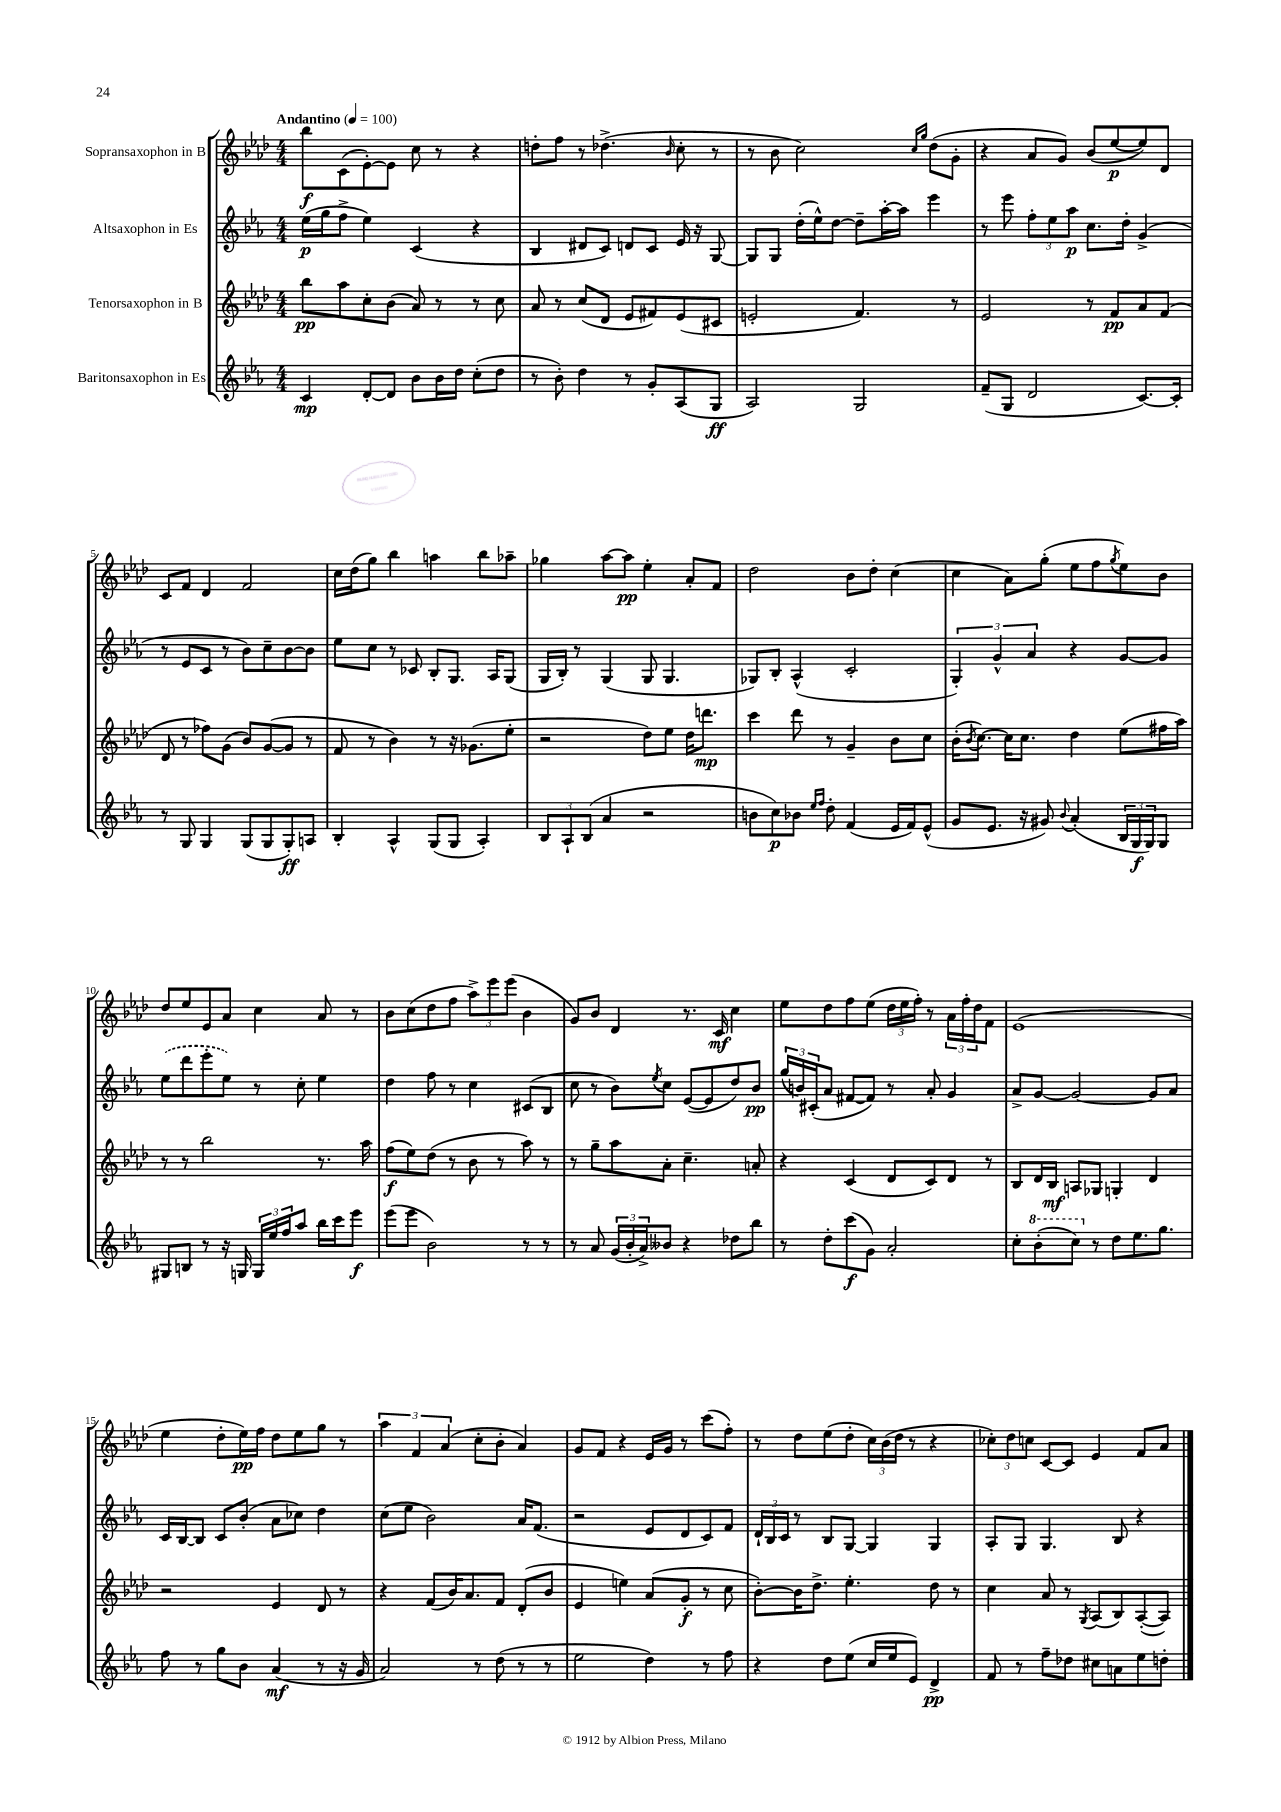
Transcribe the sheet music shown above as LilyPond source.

<<
\new StaffGroup <<
\new Staff = "s0" \with { instrumentName = "Sopransaxophon in B" } {
    \clef treble \key aes \major \numericTimeSignature \time 4/4 \tempo "Andantino" 4 = 100
    bes''8\f c'8( ees'8~-.) ees'8 c''8 r8 r4 |
    d''8-. f''8 r8 des''4.->( \grace { bes'16 } c''8-. r8 |
    r8 bes'8 c''2) \grace { c''16 g''16 } des''8( g'8-. |
    r4 aes'8 g'8) bes'8( ees''8~\p ees''8) des'8 |
    c'8 f'8 des'4 f'2 |
    c''16 des''16( g''8) bes''4 a''4 bes''8 aes''8-- |
    ges''4 aes''8~ aes''8\pp ees''4-. aes'8-. f'8 |
    des''2 bes'8 des''8-. c''4( |
    c''4 aes'8) g''8-.( ees''8 f''8 \acciaccatura { g''8 } ees''8) bes'8 |
    des''8 ees''8 ees'8 aes'8 c''4 aes'8 r8 |
    bes'8 c''8( des''8 f''8 \tuplet 3/2 { aes''8->) ees'''8 ees'''8( } bes'4 |
    g'8) bes'8 des'4 r8. c'16\mf c''4 |
    ees''8 des''8 f''8 ees''8( \tuplet 3/2 { des''16 ees''16 f''16-.) } r8 \tuplet 3/2 { aes'16 f''16-. des''16 } f'8 |
    ees'1( |
    ees''4 des''8-. ees''16\pp) f''16 des''8 ees''8 g''8 r8 |
    \tuplet 3/2 { aes''4 f'4 aes'4( } c''8-. bes'8-. aes'4) |
    g'8 f'8 r4 ees'16 g'16 r8 c'''8( f''8-.) |
    r8 des''8 ees''8( des''8-. \tuplet 3/2 { c''16) bes'16( des''16 } r8 r4 |
    \tuplet 3/2 { ces''8-.) des''8 c''8 } c'8~ c'8 ees'4 f'8 aes'8 \bar "|." |
}
\new Staff = "s1" \with { instrumentName = "Altsaxophon in Es" } {
    \clef treble \key ees \major \numericTimeSignature \time 4/4
    ees''16\p( g''16 f''8-> ees''4) c'4( r4 |
    bes4 dis'8 c'8) d'8 c'8 ees'16 r16 g8~ |
    g8 g8 d''16-.( ees''16-^) d''8~ d''8-- aes''16~-. aes''16 ees'''4 |
    r8 ees'''8 \tuplet 3/2 { f''8-. ees''8 aes''8\p } c''8. d''16-. g'4->( |
    r8 ees'8 c'8 r8 bes'8) c''8-- bes'8~ bes'8 |
    ees''8 c''8 r8 ces'8 bes8-. g8. aes16 g8( |
    g16 bes16-.) r8 g4( g8 g4. |
    ges8) bes8-. aes4-^( c'2-. |
    \tuplet 3/2 { g4-.) g'4-^ aes'4 } r4 g'8~ g'8 |
    \once \slurDashed ees''8( d'''8 ees'''8-. ees''8) r8 c''8-. ees''4 |
    d''4 f''8 r8 c''4 cis'8( bes8 |
    c''8 r8 bes'8) \acciaccatura { ees''8 } c''8 ees'8~( ees'8 d''8) bes'8\pp |
    \tuplet 3/2 { g''16( b'16) cis'16-.( } aes'8 fis'8~ fis'8) r8 aes'8-. g'4 |
    aes'8-> g'8~ g'2~ g'8 aes'8 |
    c'16 bes16~ bes8 c'8 bes'8-.( aes'8 ces''8) d''4 |
    c''8( ees''8 bes'2) aes'16 f'8.( |
    r2 ees'8 d'8 c'8) f'8 |
    \tuplet 3/2 { d'16-! bes16 c'16 } r8 bes8 g8~ g4 g4 |
    aes8-. g8 g4. bes8 r4 \bar "|." |
}
\new Staff = "s2" \with { instrumentName = "Tenorsaxophon in B" } {
    \clef treble \key aes \major \numericTimeSignature \time 4/4
    bes''8\pp aes''8 c''8-. bes'8( aes'8) r8 r8 c''8 |
    aes'8 r8 c''8( des'8 ees'8 fis'8) ees'8( cis'8 |
    e'2-. f'4.) r8 |
    ees'2 r8 f'8\pp aes'8 f'8( |
    des'8 r8 fes''8) g'8( bes'8) g'8~( g'8 r8 |
    f'8 r8 bes'4) r8 r16 ges'8.( ees''8-. |
    r2 des''8) ees''8 des''16 d'''8.\mp |
    c'''4 des'''8 r8 g'4-- bes'8 c''8 |
    bes'16-.( \acciaccatura { bes'8 } c''8.~) c''16 c''8. des''4 ees''8( fis''16 aes''16) |
    r8 r8 bes''2 r8. aes''16 |
    f''8\f( ees''8) des''8( r8 bes'8 r8 aes''8) r8 |
    r8 g''8-- aes''8 aes'8-. c''4.-- a'8-. |
    r4 c'4( des'8 c'8) des'8 r8 |
    bes8 des'16 bes16\mf a8 ges8 g4-. des'4 |
    r2 ees'4 des'8 r8 |
    r4 f'8( bes'16) aes'8. f'8 des'8-.( bes'8 |
    ees'4 e''4) aes'8( g'8-.\f r8 c''8 |
    bes'8~-.) bes'16 des''8.-> ees''4.-. des''8 r8 |
    c''4 aes'8 r8 \acciaccatura { g8 } aes8( bes8) aes8~-.( aes8) \bar "|." |
}
\new Staff = "s3" \with { instrumentName = "Baritonsaxophon in Es" } {
    \clef treble \key ees \major \numericTimeSignature \time 4/4
    c'4\mp d'8~-. d'8 bes'8 bes'16 d''16 c''8-.( d''8 |
    r8 bes'8-.) d''4 r8 g'8-. aes8( g8\ff |
    aes2) g2 |
    f'8--( g8 d'2 c'8.~) c'16-. |
    r8 g8 g4 g8( g8 g8-.\ff) a8 |
    bes4-. aes4-^ g8( g8 aes4-.) |
    \tuplet 3/2 { bes8 aes8-! bes8( } aes'4 r2 |
    b'8 c''8\p) bes'8 \grace { ees''16 f''16 } d''8-. f'4( ees'16 f'16) ees'8-^( |
    g'8 ees'8. r16 gis'8) \appoggiatura { bes'8 } aes'4-.( \tuplet 3/2 { bes16 g16\f g16) } g8 |
    gis8 b8 r8 r16 g16 \tuplet 3/2 { g16 ees''16 f''16 } aes''8 bes''16 c'''16 ees'''8\f |
    ees'''8( ees'''8 bes'2) r8 r8 |
    r8 aes'8 \tuplet 3/2 { g'16( bes'16-. aes'16->) } beses'8 r4 des''8 bes''8 |
    r8 d''8-. c'''8\f( g'8) aes'2-. |
    c''8-. \ottava #1 bes''8-.( c'''8) \ottava #0 r8 d''8 ees''8. g''8. |
    f''8 r8 g''8 bes'8 aes'4\mf( r8 r16 g'16 |
    aes'2) r8 d''8( r8 r8 |
    ees''2 d''4) r8 f''8 |
    r4 d''8 ees''8( c''16 ees''16 ees'8) d'4->\pp |
    f'8 r8 f''8-- des''8 cis''8 a'8 ees''8 d''8-. \bar "|." |
}
>>
>>
